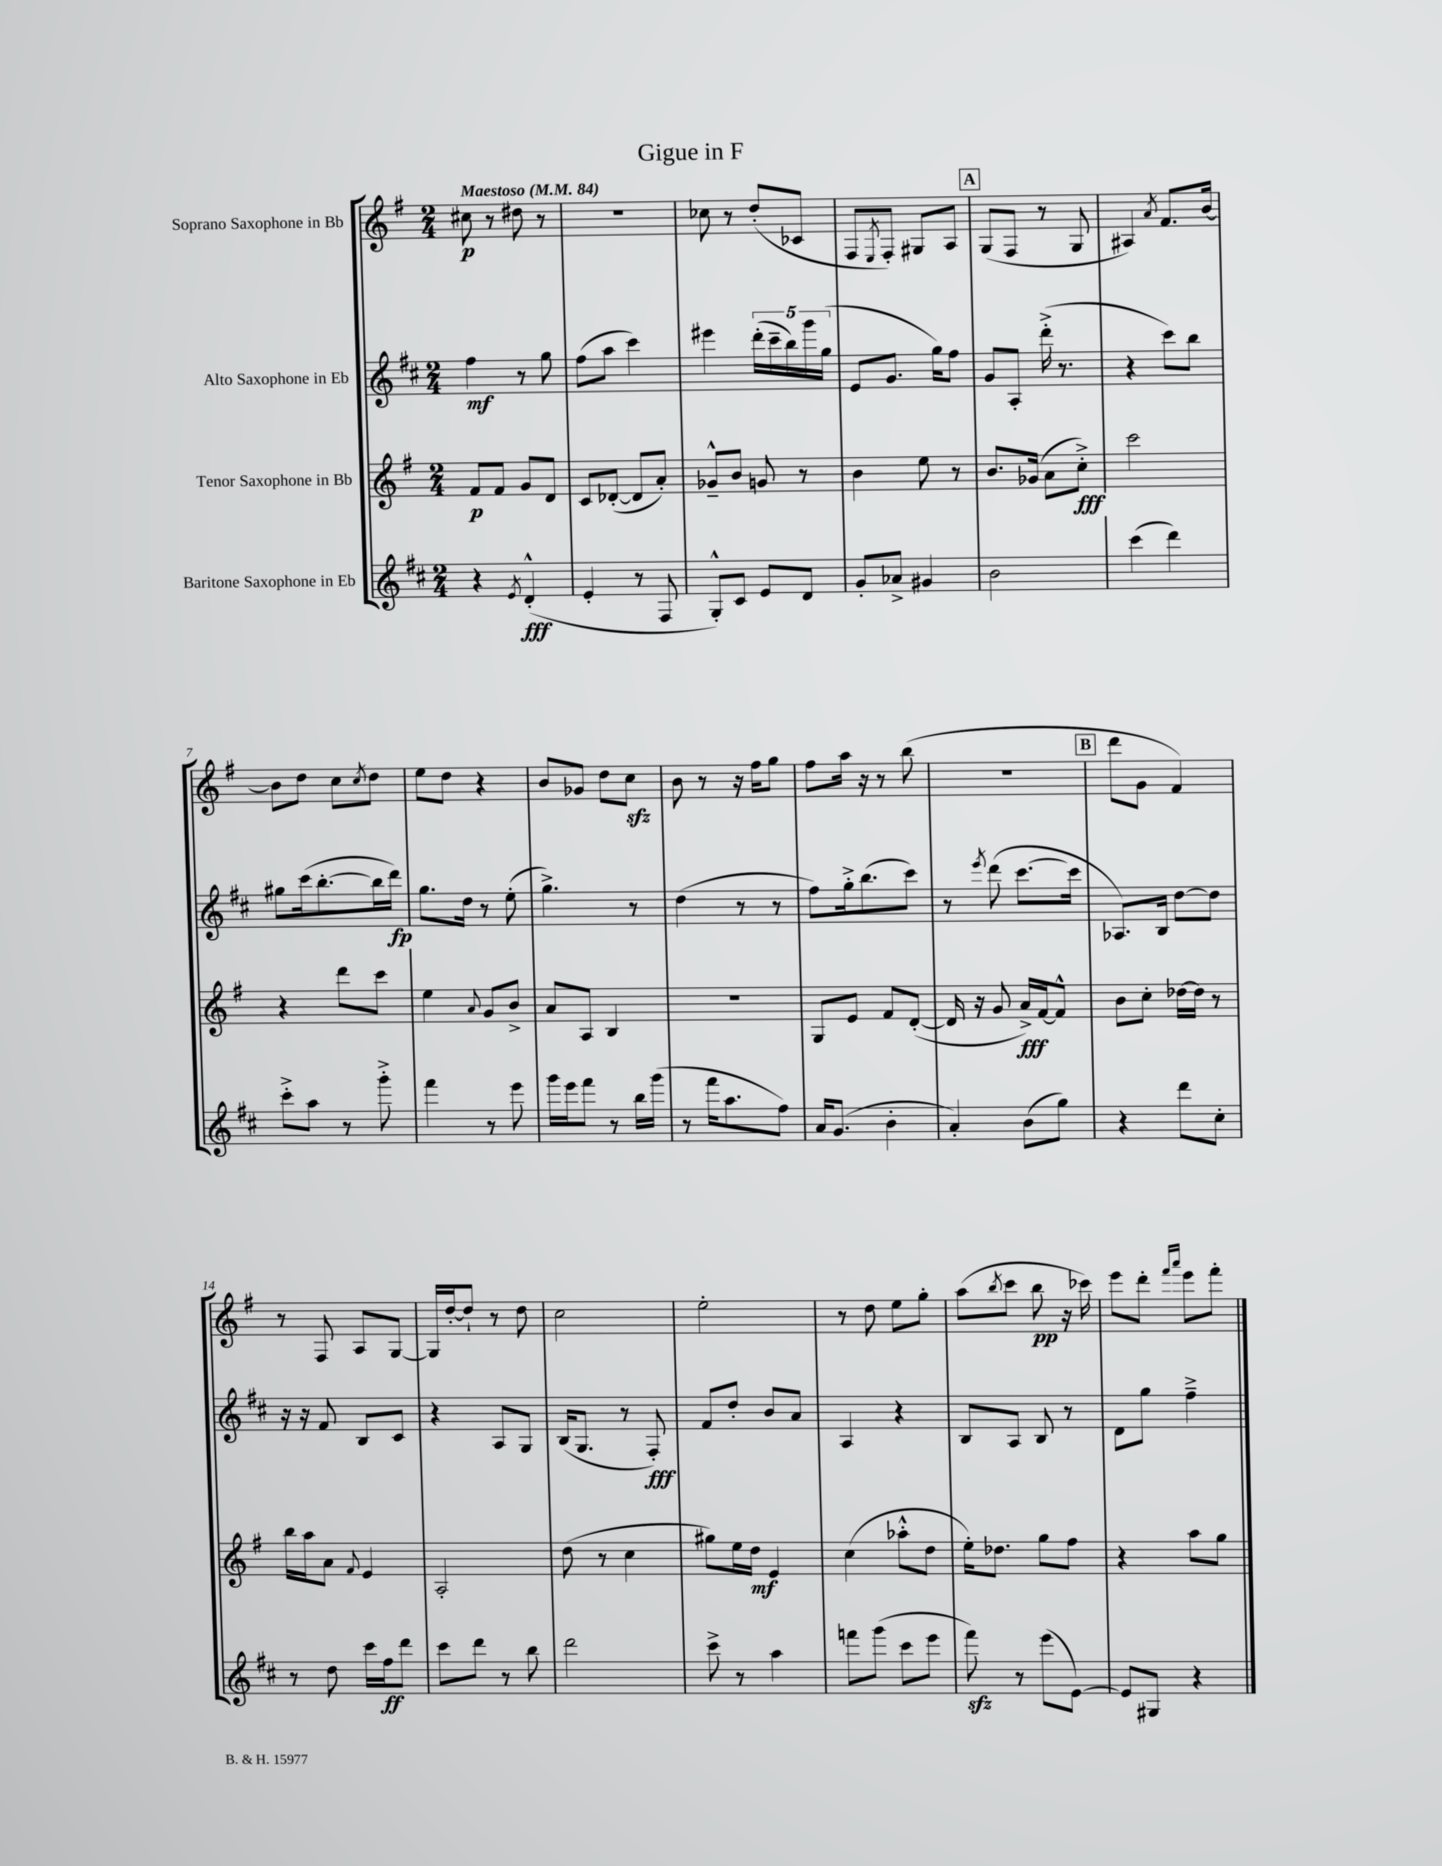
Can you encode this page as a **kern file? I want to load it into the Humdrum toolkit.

**kern	**dynam	**kern	**dynam	**kern	**dynam	**kern	**dynam
*part4	*part4	*part3	*part3	*part2	*part2	*part1	*part1
*staff4	*staff4	*staff3	*staff3	*staff2	*staff2	*staff1	*staff1
*I"Baritone Saxophone in Eb	*	*I"Tenor Saxophone in Bb	*	*I"Alto Saxophone in Eb	*	*I"Soprano Saxophone in Bb	*
*clefG2	*	*clefG2	*	*clefG2	*	*clefG2	*
*k[f#c#]	*	*k[f#]	*	*k[f#c#]	*	*k[f#]	*
*M2/4	*	*M2/4	*	*M2/4	*	*M2/4	*
*MM84	*	*MM84	*	*MM84	*	*MM84	*
=1	=1	=1	=1	=1	=1	=1	=1
!	!	!	!	!	!	!LO:TX:a:B:t=Maestoso	!
4r	.	8f#/L	p	4ff#\	mf	8cc#X\	p
.	.	8f#/J	.	.	.	8r	.
8qe/	.	.	.	.	.	.	.
(4d'^^/	fff	8g/L	.	8r	.	8dd#X\	.
.	.	8d/J	.	8gg\	.	8r	.
=2	=2	=2	=2	=2	=2	=2	=2
4e'/	.	8c/L	.	(8ff#\L	.	2r	.
.	.	([8d-X'/J	.	8aa\J	.	.	.
8r	.	8d-/L]	.	4ccc#\)	.	.	.
8F#/	.	8a'/J)	.	.	.	.	.
=3	=3	=3	=3	=3	=3	=3	=3
8G'^^/L)	.	8g-X~^^/L	.	4eee#X\	.	8cc-X\	.
8c#/J	.	8b/J	.	.	.	8r	.
8e/L	.	8gn/	.	(20ddd'\LL	.	(8dd'/L	.
.	.	.	.	20ccc#~\	.	.	.
.	.	.	.	20bb\)	.	.	.
8d/J	.	8r	.	.	.	8c-X/J	.
.	.	.	.	20ggg\	.	.	.
.	.	.	.	(20gg\JJ	.	.	.
=4	=4	=4	=4	=4	=4	=4	=4
8g'/L	.	4b\	.	8e/L	.	8F#/L	.
.	.	.	.	.	.	8qE/	.
8a-X^/J	.	.	.	8.g/J	.	8F#'/J)	.
4g#X/	.	8ee\	.	.	.	8G#X/L	.
.	.	.	.	16gg\KL)	.	.	.
.	.	8r	.	8ff#\J	.	8A/J	.
!!LO:REH:place=s1:t=A
=5	=5	=5	=5	=5	=5	=5	=5
2b\	.	8.b/L	.	8g/L	.	(8G/L	.
.	.	.	.	8A'/J	.	8F#/J	.
.	.	(16g-X/Jk	.	.	.	.	.
.	.	8a\L	.	(16ddd'^\	.	8r	.
.	.	.	.	8.r	.	.	.
.	.	8cc'^\J)	fff	.	.	8G/	.
=6	=6	=6	=6	=6	=6	=6	=6
(4ccc#\	.	2ccc\	.	4r	.	4A#X/)	.
.	.	.	.	.	.	8qa/	.
4ddd\)	.	.	.	8ccc#\L)	.	8.f#/L	.
.	.	.	.	8bb\J	.	.	.
.	.	.	.	.	.	[16b/Jk	.
!!LO:LB:g=z
=7	=7	=7	=7	=7	=7	=7	=7
8ccc#'^\L	.	4r	.	8gg#X\L	.	8b\L]	.
8aa\J	.	.	.	(16ccc#\k	.	8dd\J	.
.	.	.	.	[8.bb'\	.	.	.
8r	.	8ddd\L	.	.	.	8cc\L	.
.	.	.	.	.	.	8qcc/	.
8ggg'^\	.	8ccc\J	.	16bb\L]	.	8dd\J	.
.	.	.	.	16ddd\JJ)	fp	.	.
=8	=8	=8	=8	=8	=8	=8	=8
4fff#\	.	4ee\	.	8.gg\L	.	8ee\L	.
.	.	.	.	.	.	8dd\J	.
.	.	.	.	16dd\Jk	.	.	.
.	.	8qqa/	.	.	.	.	.
8r	.	8g/L	.	8r	.	4r	.
8eee\	.	8b^/J	.	(8ee'\	.	.	.
=9	=9	=9	=9	=9	=9	=9	=9
16ggg\LL	.	8a/L	.	4.gg^\)	.	8b/L	.
16eee\J	.	.	.	.	.	.	.
8fff#\J	.	8A/J	.	.	.	8g-X/J	.
8r	.	4B/	.	.	.	8dd\L	.
16bb\LL	.	.	.	8r	.	8cczz\J	.
(16ggg\JJ	.	.	.	.	.	.	.
=10	=10	=10	=10	=10	=10	=10	=10
8r	.	2r	.	(4dd\	.	8b\	.
16fff#\KL	.	.	.	.	.	8r	.
8.aa\	.	.	.	.	.	.	.
.	.	.	.	8r	.	16r	.
.	.	.	.	.	.	16ff#\KL	.
8ff#\J)	.	.	.	8r	.	8gg\J	.
=11	=11	=11	=11	=11	=11	=11	=11
16a/KL	.	8G/L	.	8ff#\L)	.	8ff#\L	.
(8.g/J	.	.	.	.	.	.	.
.	.	8e/J	.	16gg'^\k	.	16aa\Jk	.
.	.	.	.	(8.bb\	.	16r	.
4b'\	.	8f#/L	.	.	.	8r	.
.	.	([8d'/J	.	8ccc#\J)	.	(8bb\	.
=12	=12	=12	=12	=12	=12	=12	=12
4a'/)	.	16d/]	.	8r	.	2r	.
.	.	16r	.	.	.	.	.
.	.	.	.	8qeee/	.	.	.
.	.	8g/	.	(8ddd\	.	.	.
(8b\L	.	16a^/LL)	fff	[8.ccc#\L	.	.	.
.	.	[16f#/J	.	.	.	.	.
8gg\J)	.	8f#^^/J]	.	.	.	.	.
.	.	.	.	16ccc#\Jk]	.	.	.
!!LO:REH:place=s1:t=B
=13	=13	=13	=13	=13	=13	=13	=13
4r	.	8b\L	.	8.A-X/L)	.	8ddd\L	.
.	.	8cc'\J	.	.	.	8g\J	.
.	.	.	.	16B/Jk	.	.	.
8ddd\L	.	[16dd-X\LL	.	[8dd\L	.	4f#/)	.
.	.	16dd-\JJ]	.	.	.	.	.
8cc#'\J	.	8r	.	8dd\J]	.	.	.
!!LO:LB:g=z
=14	=14	=14	=14	=14	=14	=14	=14
8r	.	16bb\LL	.	16r	.	8r	.
.	.	16aa\J	.	16r	.	.	.
8dd\	.	8a\J	.	8f#/	.	8F#/	.
.	.	8qqf#/	.	.	.	.	.
16ccc#\LL	.	4e/	.	8B/L	.	8A/L	.
16ff#\J	ff	.	.	.	.	.	.
8ddd\J	.	.	.	8c#/J	.	[8G/J	.
=15	=15	=15	=15	=15	=15	=15	=15
8ccc#\L	.	2A'/	.	4r	.	16G/LL]	.
.	.	.	.	.	.	[16dd'/J	.
8ddd\J	.	.	.	.	.	8dd`/J]	.
8r	.	.	.	8A/L	.	8r	.
8bb\	.	.	.	8G/J	.	8dd\	.
=16	=16	=16	=16	=16	=16	=16	=16
2ddd\	.	(8dd\	.	(16B/KL	.	2cc\	.
.	.	.	.	8.G/J	.	.	.
.	.	8r	.	.	.	.	.
.	.	4cc\	.	8r	.	.	.
.	.	.	.	8F#'/)	fff	.	.
=17	=17	=17	=17	=17	=17	=17	=17
8ccc#^\	.	8gg#X\L)	.	8f#/L	.	2ee'\	.
8r	.	16ee\L	.	8dd'/J	.	.	.
.	.	16dd\JJ	mf	.	.	.	.
4aa\	.	4e/	.	8b/L	.	.	.
.	.	.	.	8a/J	.	.	.
=18	=18	=18	=18	=18	=18	=18	=18
8fffn\L	.	(4cc\	.	4A/	.	8r	.
(8ggg\J	.	.	.	.	.	8dd\	.
8ccc#\L	.	8aa-X'^^\L	.	4r	.	8ee\L	.
8eee\J	.	8dd\J	.	.	.	8gg'\J	.
=19	=19	=19	=19	=19	=19	=19	=19
8fff#zz\)	.	16ee'\KL)	.	8B/L	.	(8aa\L	.
.	.	8.dd-X\J	.	.	.	.	.
.	.	.	.	.	.	8qbb/	.
8r	.	.	.	8A/J	.	8ccc\J	.
(8eee\L	.	8gg\L	.	8B/	.	8bb\	pp
[8e\J)	.	8ff#\J	.	8r	.	16r	.
.	.	.	.	.	.	16ccc-X\)	.
=20	=20	=20	=20	=20	=20	=20	=20
8e/L]	.	4r	.	8d\L	.	8eee\L	.
8G#X/J	.	.	.	8gg\J	.	8ddd'\J	.
.	.	.	.	.	.	16qqfff#/LL	.
.	.	.	.	.	.	16qqaaa/JJ	.
4r	.	8aa\L	.	4ff#~^\	.	8eee\L	.
.	.	8gg\J	.	.	.	8fff#'\J	.
==	==	==	==	==	==	==	==
*-	*-	*-	*-	*-	*-	*-	*-
